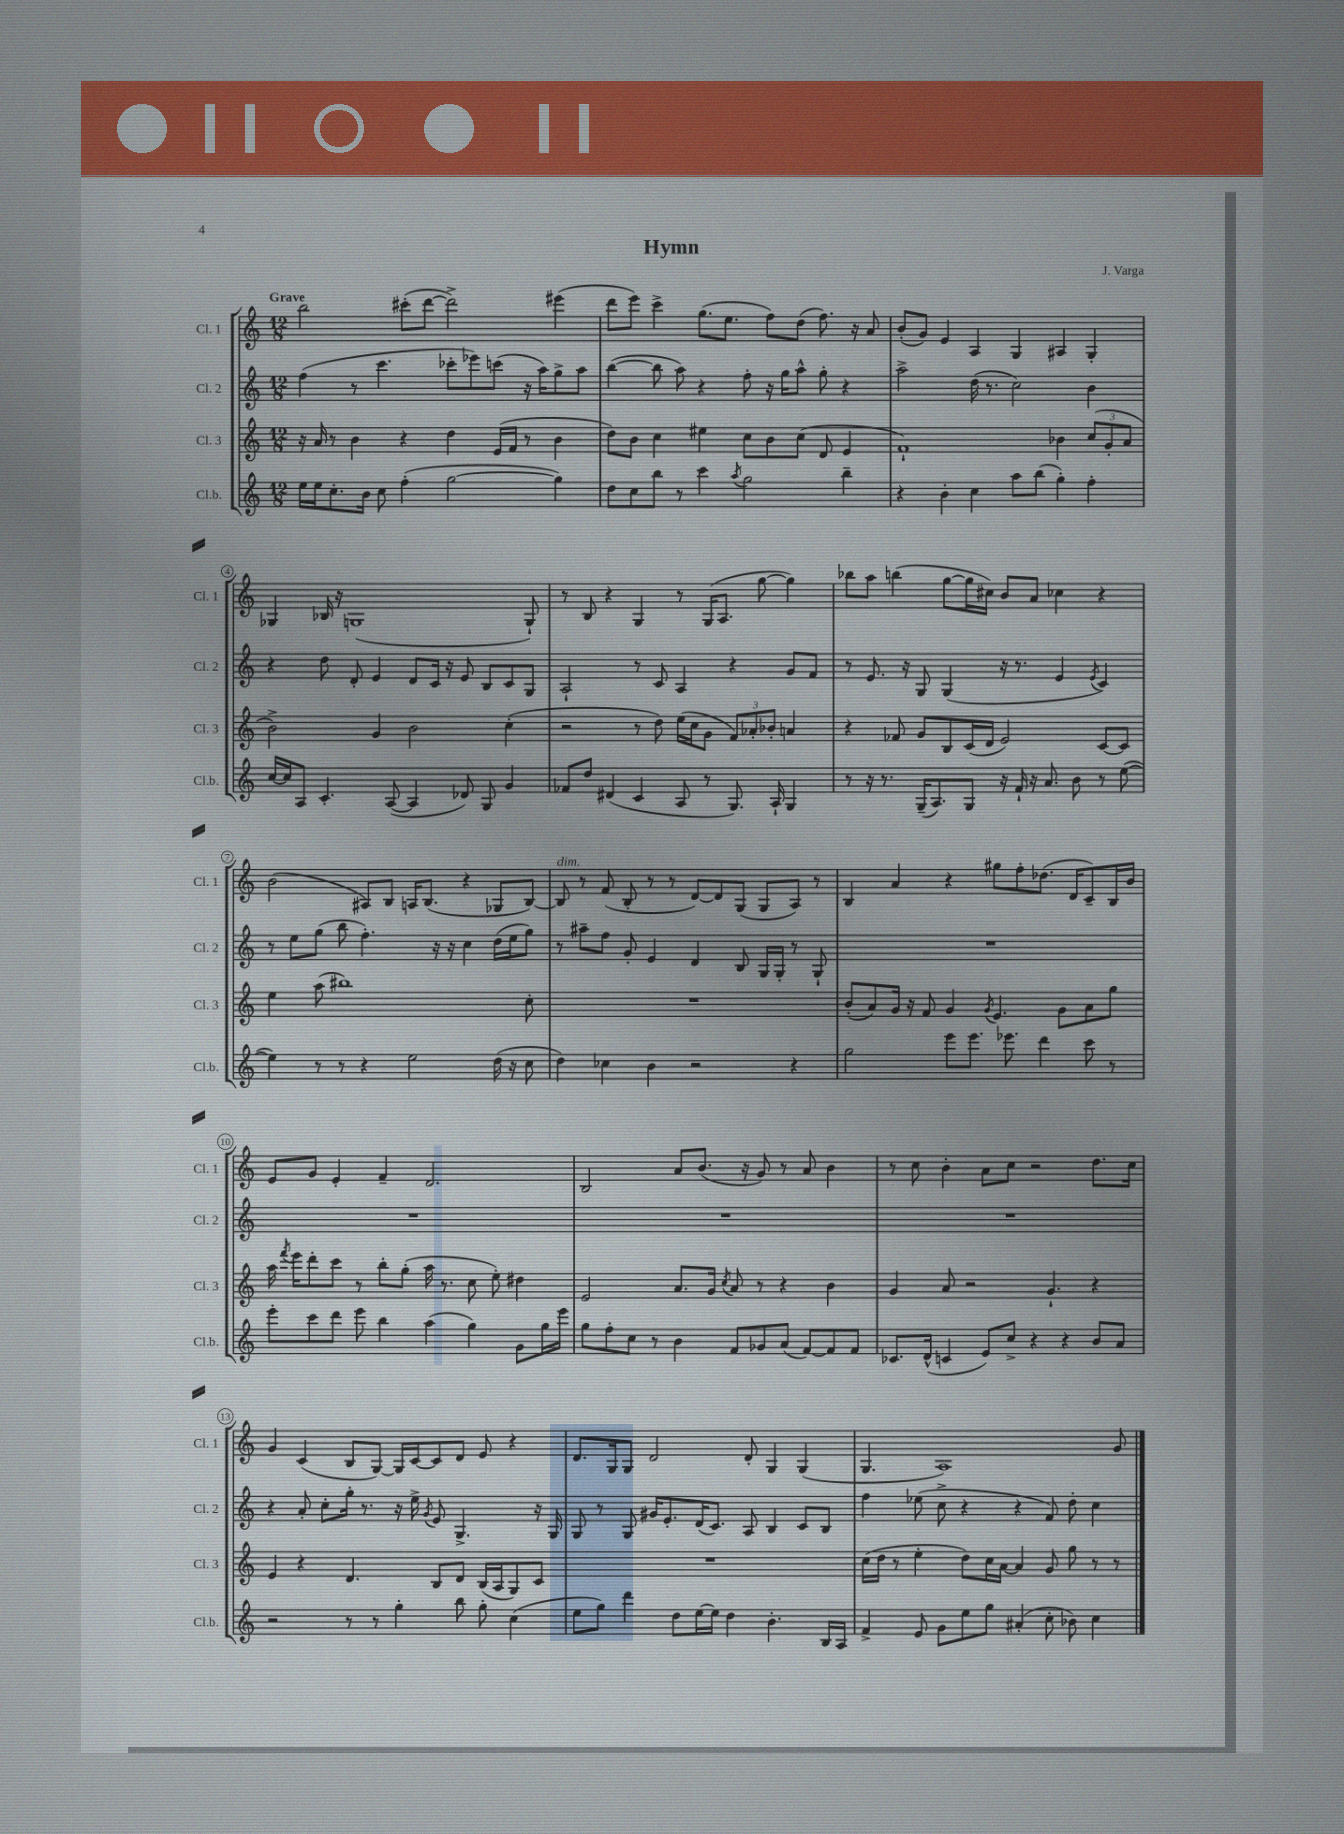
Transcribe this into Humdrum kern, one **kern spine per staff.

**kern	**kern	**kern	**kern
*staff4	*staff3	*staff2	*staff1
*clefG2	*clefG2	*clefG2	*clefG2
*k[]	*k[]	*k[]	*k[]
*M12/8	*M12/8	*M12/8	*M12/8
16ee\LL	16r	(4ff\	2bb\
16ee\J	16a/	.	.
8.cc'\	8r	.	.
.	4b\	8r	.
16b\Jk	.	.	.
8cc\	.	4.ccc\	.
(4ff'\	4r	.	(8ccc#'\L
.	.	.	[8ddd\J
[2gg\	4dd\	8ccc-'\L	2ddd^\])
.	.	8eee-\)	.
.	(16e/LL	(8ccc\J	.
.	16f/JJ	.	.
.	8r	16r	.
.	.	16aa\LK)	.
4gg\])	4b\	8gg^\	(4eee#\
.	.	8aa\J	.
=	=	=	=
8dd\L	8dd\L)	([4bb\	8ddd\L
8cc\	8b\J	.	8eee\J)
8bb\J	4cc\	8bb\]	4ccc^\
8r	.	8aa\)	.
4ccc\	4ee#\	4r	(8.gg\L
.	.	.	8.ee\J
8qaa/	.	.	.
2gg\	8cc\L	8ff'\	.
.	8b\	16r	8ff\L)
.	.	16gg\LK	.
.	(8cc\J	8aa^^\J	(8dd\J
.	8d/	8gg'\	8.ff\)
4bb~\	4e/	4r	.
.	.	.	16r
.	.	.	8a/
=	=	=	=
4r	1f`)	2aa^\	(8b'/L
.	.	.	8g/J)
4b'\	.	.	4e/
4cc\	.	(16dd\	4A/
.	.	8.r	.
8aa\L	.	2cc\)	4G/
(8bb\J	.	.	.
4gg'\)	4b-\	.	4A#/
4ff'\	(12cc/L	4b\	4G'/
.	12g'/	.	.
.	12a/J	.	.
=	=	=	=
[16cc/LL	2b^\)	4r	4G-/
16cc/]J	.	.	.
8A/J	.	.	.
4.c'/	.	8dd\	16B-/
.	.	.	16r
.	.	8d'/	(1G
.	4g/	4e/	.
([8A/	.	.	.
4A/]	2b\	8d/L	.
.	.	16c/Jk	.
.	.	16r	.
8d-/)	.	8e/	.
8G/	.	8B/L	.
4g/	(4cc'\	8c/	.
.	.	8G/J	8G`/)
=	=	=	=
8f-/L	2r	2A`/	8r
8dd/J	.	.	8B/
(4d#/	.	.	4r
4c/	8r	8r	4G/
.	8dd\)	8c/	.
8A/	(16ee\LL	4A/	8r
.	16cc\J	.	.
8r	8g\J	.	(16G/LK
.	.	.	8.A/J
8.G/)	12f/L)	4r	.
.	12a-'/	.	.
.	.	.	[8gg\
.	12b-'/J	.	.
16A`/	.	.	.
4G/	4a/	8g/L	4gg\])
.	.	8f/J	.
=	=	=	=
8r	4r	8r	8bb-\L
16r	.	8.e/	8aa\J
8.r	.	.	.
.	8f-/	.	(4bb\
.	.	16r	.
(16G~/LK	8g/L	8G/	.
8.A/)	.	.	.
.	8B/	(4G/	[8gg\L
8G/J	(16c/L	.	16gg\]L
.	16d/JJ	.	16cc#\JJ)
16r	2e/)	16r	8b/L
16f`/	.	8.r	.
16r	.	.	8a/J
8.a/	.	.	.
.	.	4e/	4cc-\
8b\	.	.	.
.	.	8qe/	.
8r	[8c/L	4c/)	4r
([8ee\	8c/]J	.	.
=	=	=	=
4ee\])	4ee\	8r	(2b\
.	.	8ee\L	.
8r	(8aa\	(8gg\J	.
8r	1bb#)	8bb\	.
4r	.	4.ff'\)	8A#/L)
.	.	.	8B/J
2ee\	.	.	16A/LK
.	.	.	(8.B/J
.	.	16r	.
.	.	16r	.
.	.	4cc\	4r
(16dd\	.	(16dd\LL	8G-/L
16r	.	16ee\J	.
8cc\	8cc'\	8gg\J)	[8B/J)
=	=	=	=
4dd\)	1.r	8r	8B/]
.	.	8aa#~\L	8r
4cc-\	.	8ff\J	(8f/
.	.	8g'/	8B'/
4b\	.	4e/	8r
.	.	.	8r
2r	.	4d/	[8d/L)
.	.	.	8d/]
.	.	8B/	(8G/J
.	.	16G/LL	8G/L
.	.	16G'/JJ	.
4r	.	8r	8A/J)
.	.	8G`/	8r
=	=	=	=
2gg\	(8b'/L	1.r	4B/
.	8a/)	.	.
.	16g/Jk	.	4a/
.	16r	.	.
.	8f/	.	.
8eee\L	4g/	.	4r
8.eee\J	.	.	.
.	8qg/	.	.
.	4.e/	.	8gg#\L
8.eee-\	.	.	.
.	.	.	8ff'\
4ddd\	.	.	(8.dd-\J
.	8g\L	.	.
.	.	.	16d/LK
8ccc\	8a\	.	8c~/)
8r	8gg\J	.	16B/L
.	.	.	16b/JJ
=	=	=	=
8eee'\L	16aa\	1.r	8e/L
.	8qfff/	.	.
.	16eee\LK	.	.
8ccc\	8ddd'\	.	8g/J
8ddd\J	8ccc\J	.	4e'/
8eee\	8r	.	.
4bb\	8bb'\L	.	4f~/
.	(8gg'\J	.	.
(4aa\	16aa\	.	2.d/
.	8.r	.	.
4gg\)	8cc\	.	.
.	8ee'\)	.	.
8g\L	4dd#\	.	.
16gg\L	.	.	.
16eee\JJ	.	.	.
=	=	=	=
8gg\L	2e/	1.r	2B/
8ff'\	.	.	.
8cc\J	.	.	.
8r	.	.	.
4b\	8.a/L	.	8a/L
.	.	.	(8.b/J
.	16g/Jk	.	.
.	8qcc/	.	.
8f/L	8a/	.	.
.	.	.	16r
8g-/	8r	.	8g/)
(8a/J	4r	.	8r
[8f/L)	.	.	8a/
8f/]	4b\	.	4b\
8f/J	.	.	.
=	=	=	=
8.c-/L	4g/	1.r	8r
.	.	.	8cc\
(16d^^/Jk	.	.	.
4c/	8a/	.	4b'\
.	2r	.	.
8e/L)	.	.	8a\L
8cc^/J	.	.	8cc\J
4r	.	.	2r
.	4.g`/	.	.
4r	.	.	.
8b/L	4r	.	8.dd\L
8a/J	.	.	.
.	.	.	16cc\Jk
=	=	=	=
2r	4e/	4r	4g/
.	4r	8a'/	(4c/
.	.	8cc'\L	.
8r	4.d/	16gg'\Jk	8B/L
.	.	8.r	.
8r	.	.	[8G/J)
4gg'\	.	16r	16G/]LL
.	.	16ee^\	[16c/J
.	.	8qg/	.
.	8B/L	8e/	8c/]
8bb\	8d/J	4.G^/	8d/J
8gg'\	(16B/LL	.	8e/
.	16A/J	.	.
(4cc\	8G/)	.	4r
.	8c/J	16r	.
.	.	16G/	.
=	=	=	=
8ee\L	1.r	8G/	8.d/L
8gg\J)	.	8r	.
.	.	.	16G/k
4ddd\	.	8G/	8G/J
.	.	16g#/LK	2d/
.	.	8.e'/	.
8dd\L	.	.	.
[16ee\L	.	(16d/K	.
16ee\]JJ	.	8.c/J)	.
4dd\	.	.	.
.	.	8A/	8d'/
4.b'\	.	4B/	4G/
.	.	8c/L	(4G/
16B/LL	.	8B/J	.
16A/JJ	.	.	.
=	=	=	=
4f^/	(16cc\LL	4ff\	4.G/
.	16dd\JJ	.	.
.	8r	.	.
8e/	4ee'\	(8ee-\	.
8g\L	.	8cc^\	1A)
8ee\	8dd\L)	4r	.
8gg\J	16cc\L	.	.
.	[16a\JJ	.	.
(4a#'/	4a/]	4r	.
8cc'\	8g/	8f/)	.
8b-\)	8gg\	8dd'\	.
4cc\	8r	4cc\	.
.	8r	.	8g/
==	==	==	==
*-	*-	*-	*-
